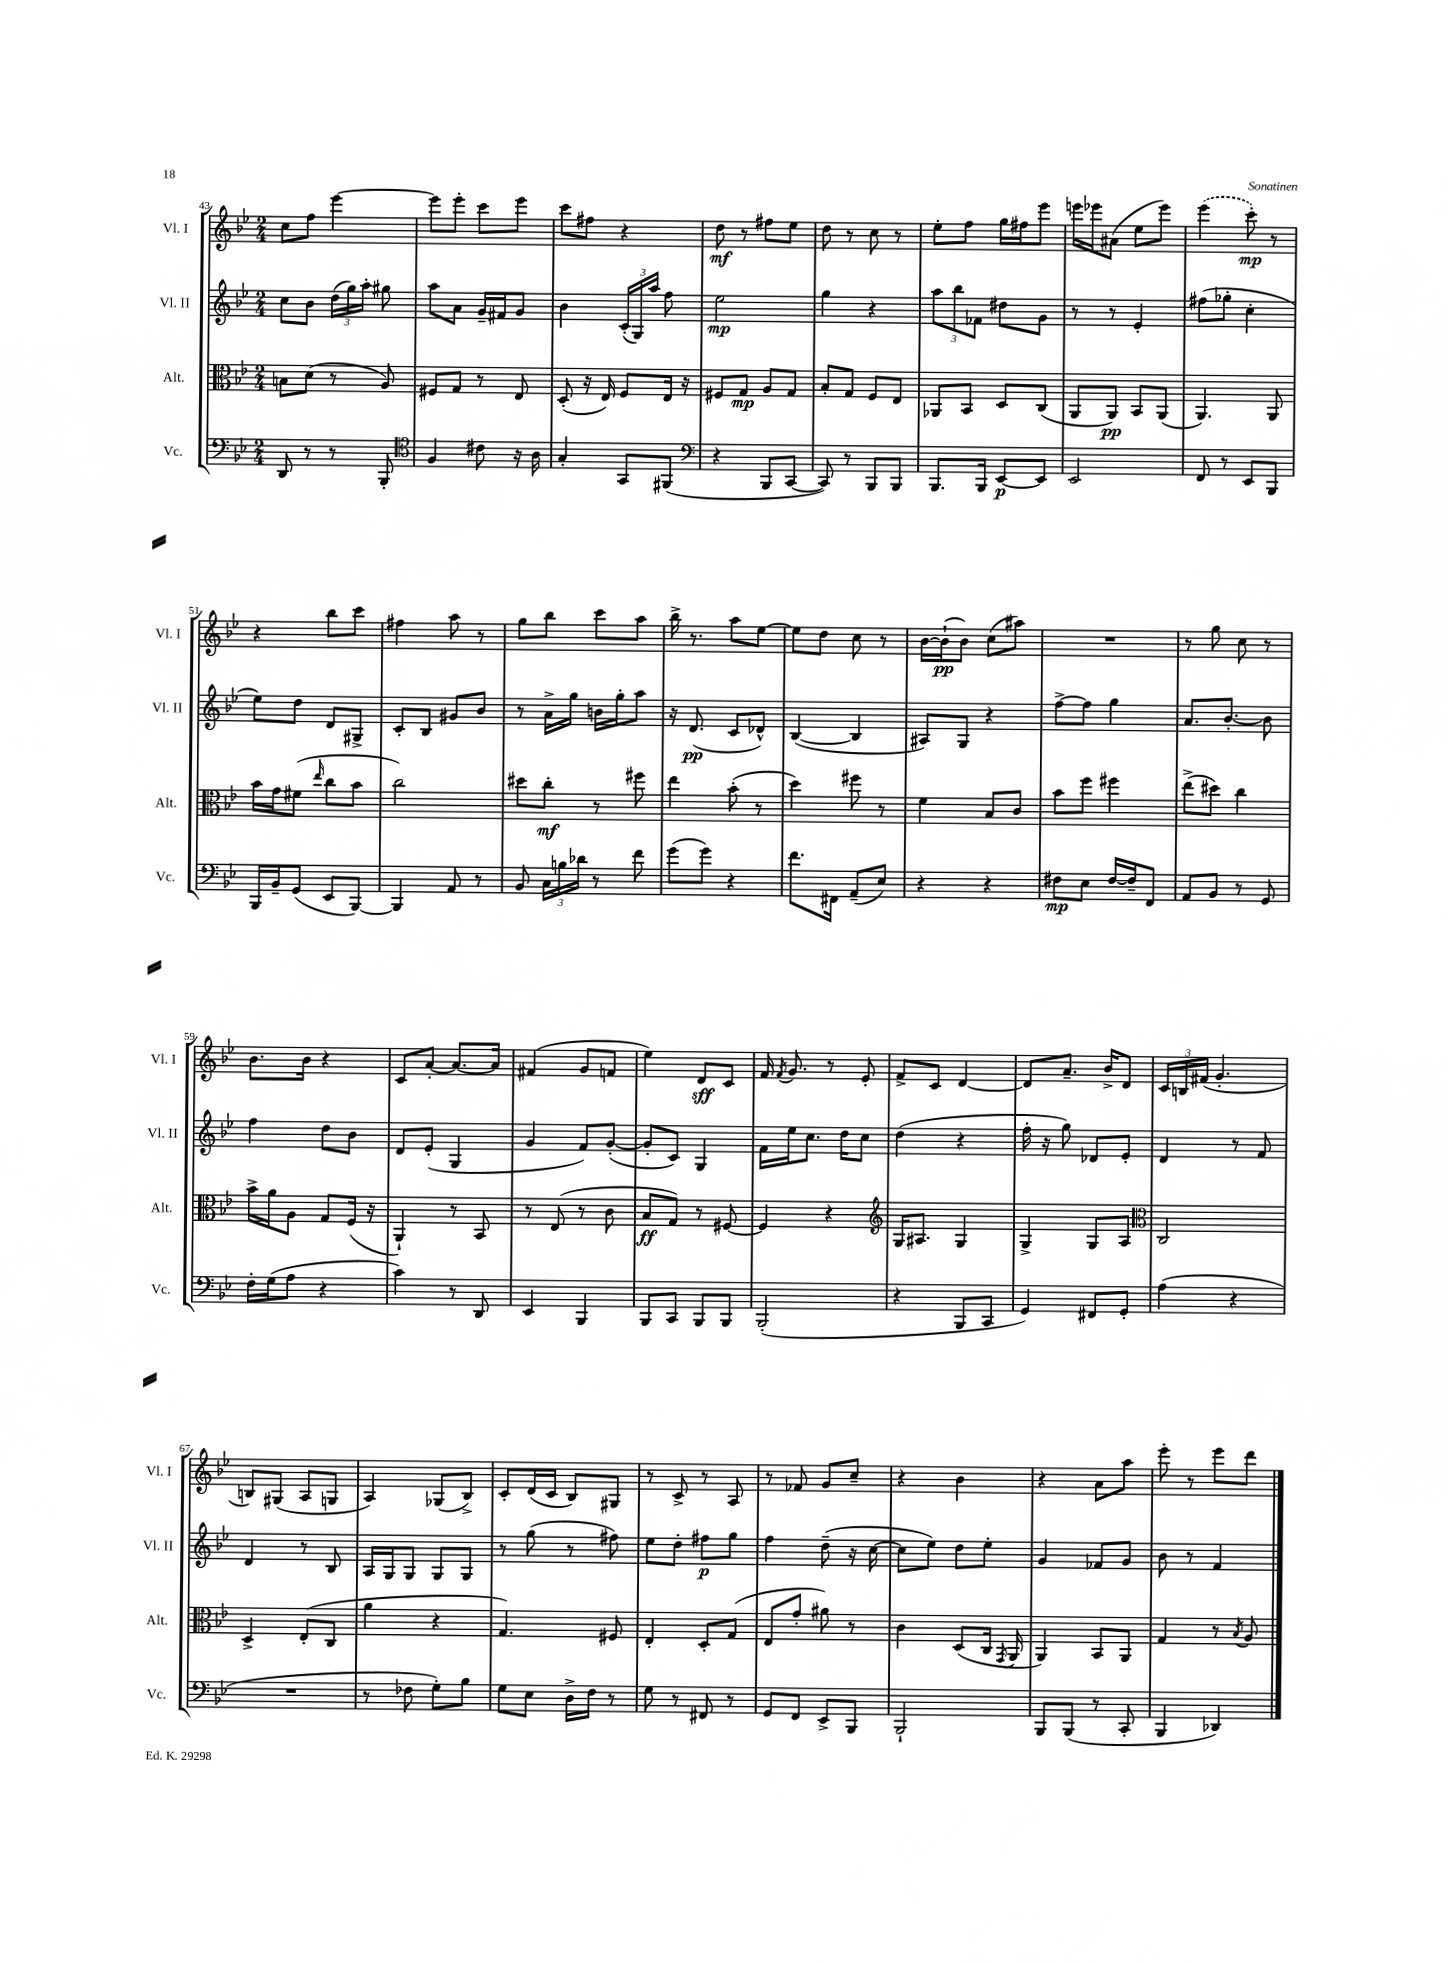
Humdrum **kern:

**kern	**kern	**kern	**kern
*staff4	*staff3	*staff2	*staff1
*clefF4	*clefC3	*clefG2	*clefG2
*k[b-e-]	*k[b-e-]	*k[b-e-]	*k[b-e-]
*M2/4	*M2/4	*M2/4	*M2/4
8DD	8B	8cc	8cc
8r	(8d	8b-	8ff
8r	8r	(24dd	[4eee-
.	.	24gg)	.
.	.	24aa'	.
8BBB-'	8A)	8gg#	.
=	=	=	=
*clefC4	*	*	*
4F	8F#	8aa	8eee-]
.	8G	8a	8eee-'
8c#	8r	16g~	8ccc
.	.	16f#	.
16r	8E-	8g	8eee-
16A	.	.	.
=	=	=	=
4G'	(8D'	4b-	8ccc
.	16r	.	8ff#
.	16E-)	.	.
8GG	8F	(24c'	4r
.	.	24G)	.
.	.	24aa	.
(8FF#	16E-	8ff	.
.	16r	.	.
=	=	=	=
*clefF4	*	*	*
4r	8F#	2ee-	8dd
.	8G	.	8r
8BBB-	8A	.	8ff#
[8CC	8G	.	8ee-
=	=	=	=
8CC])	8B-'	4gg	8dd
8r	8G	.	8r
8BBB-	8F	4r	8cc
8BBB-	8E-	.	8r
=	=	=	=
8.BBB-	8AA-	12aa	8ee-'
.	.	12bb-	.
.	8BB-	.	8ff
.	.	12f-	.
16BBB-	.	.	.
[8EE-	8D	8dd#	16gg
.	.	.	16ff#
8EE-]	(8C	8g	8eee-
=	=	=	=
2EE-	8AA	8r	16eee
.	.	.	16eee-
.	8AA)	8r	(8a#
.	8BB-	4e-'	8ee-
.	(8AA	.	8eee-)
=	=	=	=
8FF	4.AA)	(8ff#	(4eee-
8r	.	8gg-'	.
8EE-	.	4cc'	8ccc')
8BBB-	8AA	.	8r
=	=	=	=
16BBB-	16b-	8ee-)	4r
16BB-~	16g	.	.
(8GG	(8f#	8dd	.
.	16qqee-	.	.
8EE-	8cc	8d	8bb-
[8BBB-)	8b-	8G#^	8ccc
=	=	=	=
4BBB-]	2cc)	8c'	4ff#
.	.	8B-	.
8AA	.	8g#	8aa
8r	.	8b-	8r
=	=	=	=
8BB-	8dd#	8r	8gg
24C	8cc'	16a^	8bb-
24B	.	.	.
.	.	16gg	.
24d-	.	.	.
8r	8r	16b	8ccc
.	.	16gg'	.
8f	8ff#	8aa	8aa
=	=	=	=
(8g	4ee-	16r	16bb-^
.	.	(8.d	8.r
8g)	.	.	.
4r	(8b-'	8c	8aa
.	8r	8d-^^)	[8ee-
=	=	=	=
8.f	4dd)	([4B-	8ee-]
.	.	.	8dd
16FF#	.	.	.
(8AA~	8ff#	4B-]	8cc
8E-)	8r	.	8r
=	=	=	=
4r	4f	8A#)	[16b-
.	.	.	(16b-`]
.	.	8G	8b-)
4r	8B-	4r	(8cc
.	8c	.	8aa#)
=	=	=	=
8F#	8b-	[8ff^	2r
8E-	8ff	8ff]	.
[16F#	4ff#	4gg	.
16F#~]	.	.	.
8FF	.	.	.
=	=	=	=
8AA	(8ee-^	8.a	8r
8BB-	8dd#)	.	8gg
.	.	[8.b-'	.
8r	4cc	.	8cc
8GG	.	8b-]	8r
=	=	=	=
16F'	16b-^	4ff	8.b-
(16G	16a	.	.
8A	8A	.	.
.	.	.	16b-
4r	8G	8dd	4r
.	(16F	8b-	.
.	16r	.	.
=	=	=	=
4c)	4AA`)	8d	8c
.	.	(8e-'	[8a'
8r	8r	4G	8.a_
8DD	8BB-	.	.
.	.	.	16a]
=	=	=	=
4EE-	8r	4g	(4f#
.	(8E-	.	.
4BBB-	8r	8f)	8g
.	8c	([8g'	8f
=	=	=	=
8BBB-	8B-	8g']	4ee-)
8CC	8G)	8c)	.
8BBB-	8r	4G	8d
8BBB-	[8F#	.	8c
=	=	=	=
(2BBB-'	4F#]	16f	16f
.	.	.	8qf
.	.	16ee-	8.g
.	.	8.cc	.
.	4r	.	8r
.	.	16dd	.
.	.	8cc	8e-'
=	=	=	=
*	*clefG2	*	*
4r	16G	(4dd	8f^
.	8.A#	.	.
.	.	.	8c
8BBB-	4G	4r	[4d
8CC	.	.	.
=	=	=	=
4GG)	4G^	16ff'	8d]
.	.	16r	.
.	.	8gg)	8.a~
8FF#	8G	8d-	.
.	.	.	16b-^
8GG'	8A	8e-'	8d
=	=	=	=
*	*clefC3	*	*
(4A	2C	4d	24c
.	.	.	24B
.	.	.	(24f#
.	.	.	4.g'
4r	.	8r	.
.	.	8f	.
=	=	=	=
2r	4D^	4d	8B)
.	.	.	(8G#
.	(8E-'	8r	8A
.	8C	8B-	8G
=	=	=	=
8r	4a	16A	4A)
.	.	16G	.
8F-	.	8G	.
8G')	4r	8G	(8G-
8B-	.	8G	8B-^)
=	=	=	=
8G	4.G)	8r	8c'
8E-	.	(8gg	(16d
.	.	.	16c
16D^	.	8r	8B-)
16F	.	.	.
8r	8F#	8ff#)	8G#
=	=	=	=
8G	4E-'	8ee-	8r
8r	.	8dd'	8c^
8FF#	8D'	8ff#	8r
8r	(8G	8gg	8A
=	=	=	=
8GG	8E-	4ff	8r
8FF	8g'	.	8f-
8EE-^	8a#)	(8dd~	8g
8BBB-	8r	16r	8cc~
.	.	[16cc	.
=	=	=	=
2BBB-`	4c	8cc]	4r
.	.	8ee-)	.
.	(8D	8dd	4b-
.	16C	8ee-'	.
.	8qGG	.	.
.	16AA	.	.
=	=	=	=
8BBB-	4AA)	4g	4r
(8BBB-	.	.	.
8r	8BB-	8f-	8a
8CC'	8AA	8g	8aa
=	=	=	=
4BBB-	4G	8b-	8eee-'
.	.	8r	8r
4DD-)	8r	4f	8eee-
.	8qB-	.	.
.	8A	.	8ddd
==	==	==	==
*-	*-	*-	*-
